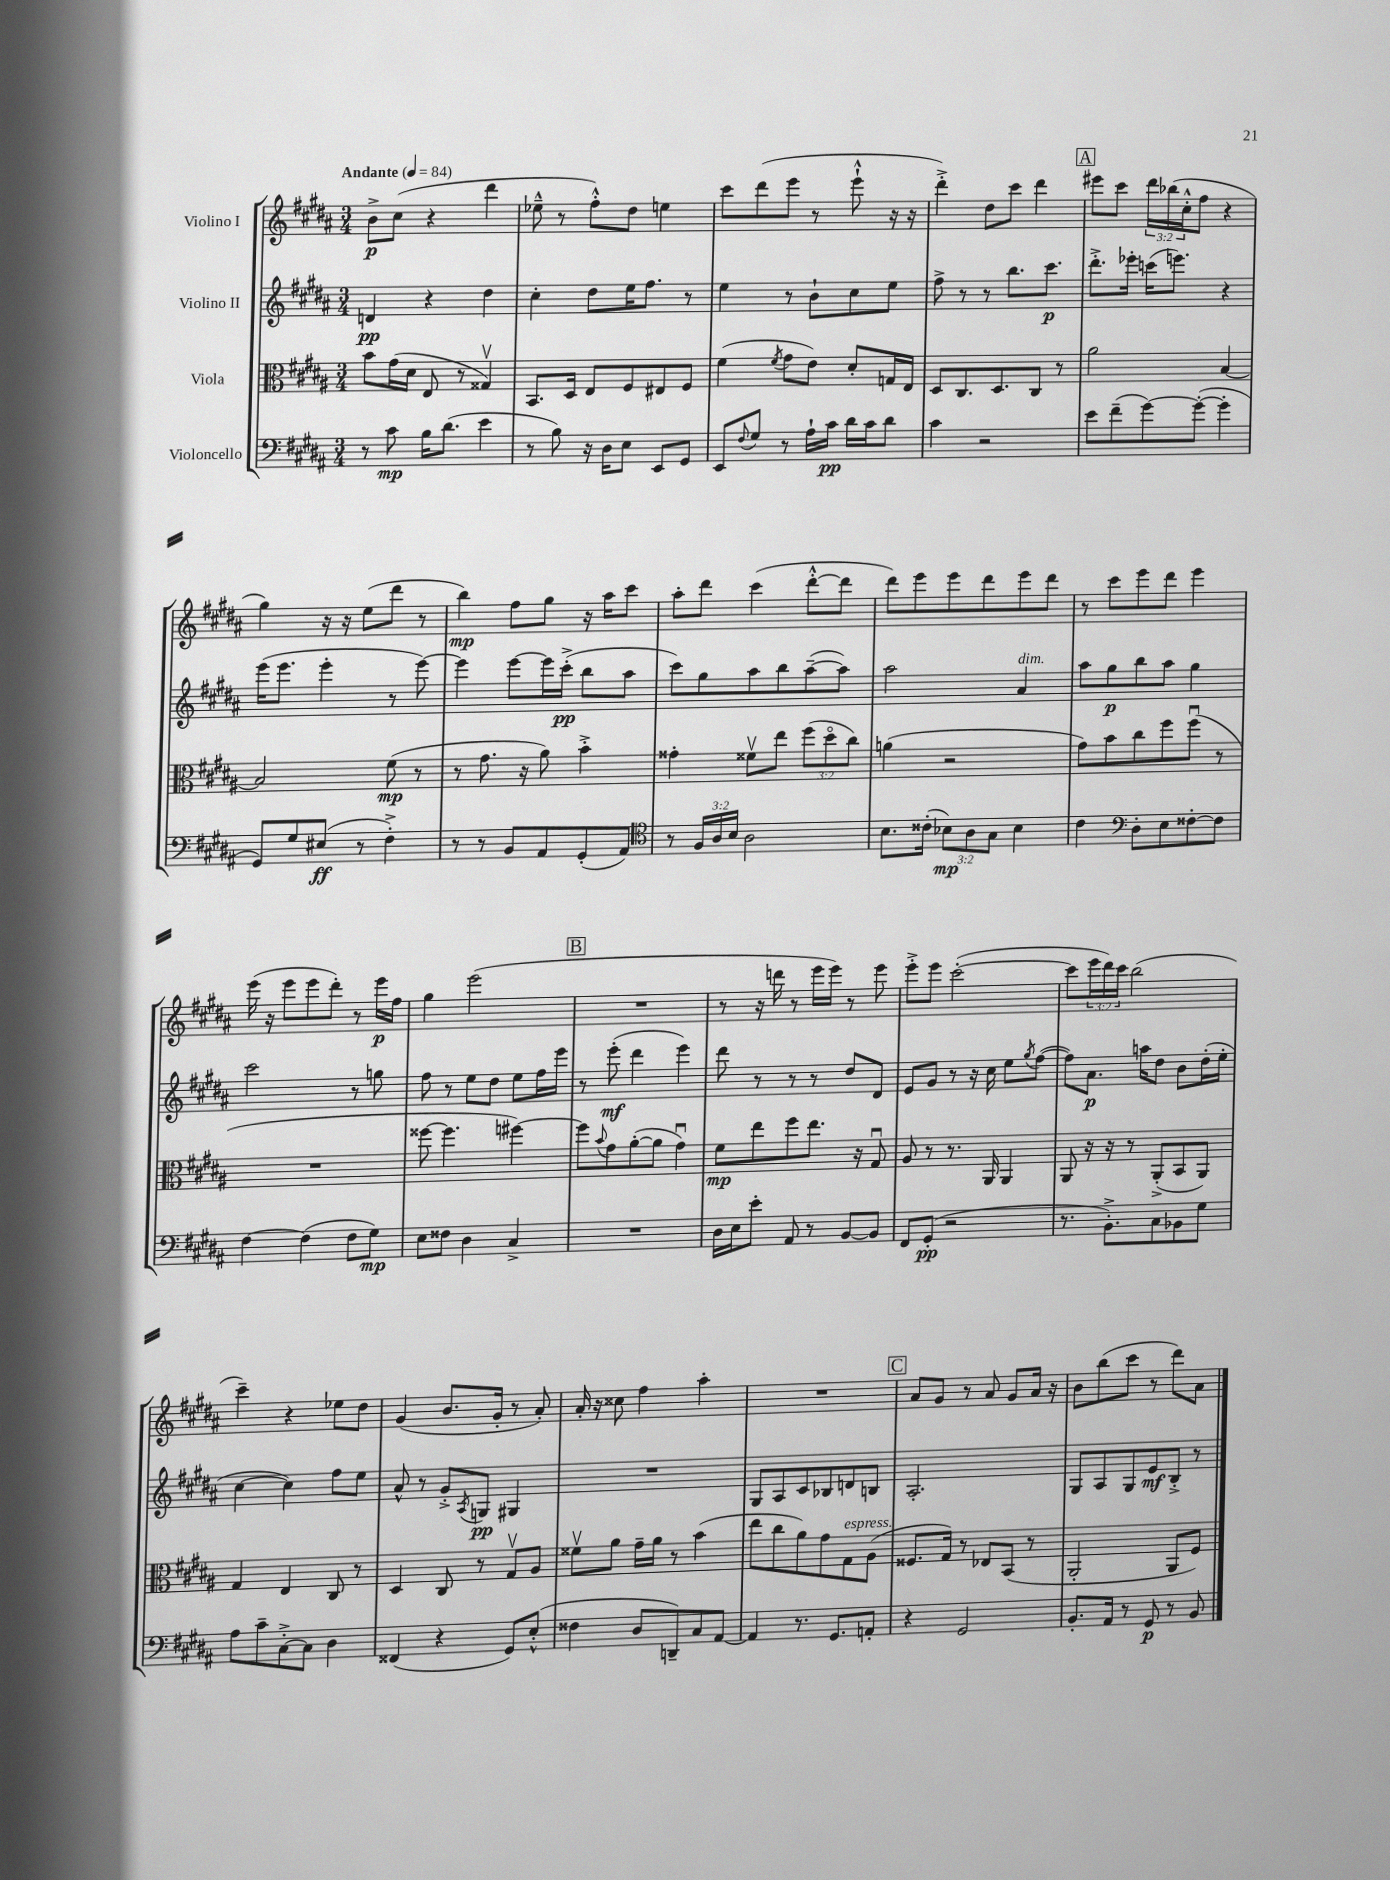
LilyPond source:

<<
\new StaffGroup <<
\new Staff = "s0" \with { instrumentName = "Violino I" } {
    \clef treble \key b \major \numericTimeSignature \time 3/4 \override Staff.TupletNumber.text = #tuplet-number::calc-fraction-text \tempo "Andante" 4 = 84
    b'8->\p cis''8( r4 dis'''4 |
    ees''8---^ r8 fis''8-.-^) dis''8 e''4 |
    cis'''8 dis'''8( e'''8 r8 e'''8-!-^ r16 r16 |
    dis'''4-.->) dis''8 cis'''8 dis'''4 |
    \mark \markup { \box "A" } eis'''8 cis'''8 \tuplet 3/2 { dis'''16 bes''16( cis''16-.-^ } fis''8 r4 |
    gis''4) r16 r16 e''8( dis'''8 r8 |
    b''4\mp) fis''8 gis''8 r16 ais''16 cis'''8 |
    ais''8-. dis'''8 cis'''4( dis'''8~-.-^ dis'''8 |
    dis'''8) e'''8 e'''8 dis'''8 e'''8 dis'''8 |
    r8 cis'''8 e'''8 dis'''8 e'''4 |
    e'''16( r16 e'''8 e'''8 dis'''8-.) r8 e'''16\p fis''16 |
    gis''4 e'''2( |
    \mark \markup { \box "B" } R2. |
    r8 r16 d'''16 r8 e'''16 e'''16) r8 e'''8 |
    e'''8-.-> e'''8 cis'''2~-.( |
    cis'''8 \tuplet 3/2 { e'''16 dis'''16) cis'''16 } b''2( |
    cis'''4--) r4 ees''8 dis''8 |
    gis'4( b'8. gis'16-. r8 ais'8-.) |
    ais'16-. r16 cisis''8 fis''4 ais''4-. |
    R2. |
    \mark \markup { \box "C" } ais'8 gis'8 r8 ais'8 gis'8 ais'16 r16 |
    b'8 b''8( cis'''8 r8 dis'''8) ais'8 \bar "|." |
}
\new Staff = "s1" \with { instrumentName = "Violino II" } {
    \clef treble \key b \major \numericTimeSignature \time 3/4
    d'4\pp r4 dis''4 |
    cis''4-. dis''8 e''16 fis''8. r8 |
    e''4 r8 b'8-! cis''8 e''8 |
    fis''8-> r8 r8 b''8. cis'''8.\p |
    \mark \markup { \box "A" } dis'''8.-.-> ees'''16-. c'''16( e'''8.) r4 |
    e'''16( e'''8. e'''4-. r8 e'''8~) |
    e'''4 e'''8~ e'''16 cis'''16-.->\pp( b''8 ais''8 |
    cis'''8) gis''8 ais''8 b''8 ais''8~--( ais''8) |
    ais''2 ais'4^\markup { \italic "dim." } |
    ais''8 gis''8\p b''8 ais''8 gis''4 |
    cis'''2 r8 g''8 |
    fis''8 r8 e''8 dis''8 e''8 fis''16 e'''16 |
    \mark \markup { \box "B" } r8 e'''8-.\mf( dis'''4 e'''4) |
    dis'''8 r8 r8 r8 dis''8 dis'8 |
    e'8 gis'8 r8 r16 cis''16 e''8 \acciaccatura { gis''8 } fis''8~( |
    fis''8) ais'8.\p a''16 dis''8 b'8 dis''16-.( e''16-. |
    cis''4~ cis''4) fis''8 e''8 |
    ais'8-^ r8 gis'8-.-> \acciaccatura { ais8 } g8\pp gis4 |
    R2. |
    gis8 ais8 cis'8 bes8 d'8 b8 |
    \mark \markup { \box "C" } ais2.-. |
    gis8 ais8 gis8 e'8\mf b8-.-> r8 \bar "|." |
}
\new Staff = "s2" \with { instrumentName = "Viola" } {
    \clef alto \key b \major \numericTimeSignature \time 3/4 \override Staff.TupletNumber.text = #tuplet-number::calc-fraction-text
    b'8 gis'16( dis'16 e8 r8 gisis4\upbow) |
    b,8. dis16 e8 fis8 eis8 fis8 |
    fis'4( \acciaccatura { fis'8 } gis'8 e'8) dis'8-. g16 e16 |
    dis8 cis8. dis8. cis8 r8 |
    \mark \markup { \box "A" } ais'2 b4~ |
    b2 fis'8\mp( r8 |
    r8 gis'8. r16 ais'8) b'4-.-> |
    gisis'4-. fisis'8\upbow e''8 \tuplet 3/2 { fis''8( dis''8\flageolet cis''8) } |
    a'4( r2 |
    gis'8) b'8 cis''8 fis''8 fis''8\downbow( r8 |
    R2. |
    fisis''8~ fisis''4. fis''4~) |
    \mark \markup { \box "B" } fis''8 \appoggiatura { b'8 } gis'8 ais'8~-.( ais'8 gis'4\downbow) |
    fis'8\mp e''8 fis''8 e''8. r16 gis8\downbow |
    ais8 r8 r8. ais,16 ais,4 |
    ais,8 r16 r16 r8 ais,8-.->( b,8 ais,8) |
    gis4 e4 cis8 r8 |
    dis4 cis8 r8 gis8\upbow ais8 |
    fisis'8\upbow ais'8 gis'16-- ais'16 r8 b'4( |
    e''8 cis''8 ais'8) gis'8 gis8^\markup { \italic "espress." } ais8( |
    \mark \markup { \box "C" } fisis8. gis16) r8 ees8 b,8( r8 |
    ais,2-. ais,8 fis8) \bar "|." |
}
\new Staff = "s3" \with { instrumentName = "Violoncello" } {
    \clef bass \key b \major \numericTimeSignature \time 3/4 \override Staff.TupletNumber.text = #tuplet-number::calc-fraction-text
    r8 cis'8\mp b16 dis'8.( e'4 |
    r8 b8) r16 dis16 e8 e,8 gis,8 |
    e,8 \appoggiatura { fis8 } gis8 r8 ais16-! cis'16\pp dis'16 cis'16 dis'8 |
    cis'4 r2 |
    \mark \markup { \box "A" } e'8 fis'8--( gis'8~) gis'8~-.( gis'4-. |
    gis,8) gis8 eis8\ff( r8 fis4-.->) |
    r8 r8 b,8 ais,8 gis,8-.( ais,8) |
    \clef tenor r8 \tuplet 3/2 { fis16 ais16 b16 } ais2 |
    b8. cisis'16-.( \tuplet 3/2 { bes8\mp) ais8 gis8 } bes4 |
    cis'4 \clef bass dis8-. e8 fisis8~-. fisis8 |
    fis4~ fis4( fis8 gis8\mp) |
    e8 fisis8 dis4 cis4-> |
    \mark \markup { \box "B" } R2. |
    dis16 e16 e'8-. ais,8 r8 b,8~ b,8 |
    fis,8 gis,8-.\pp( r2 |
    r8. b,8.-.->) cis8 bes,8 gis8 |
    ais8 cis'8-- cis8~-.-> cis8 dis4 |
    fisis,4( r4 gis,8) e8-.-^( |
    fisis4 dis8 d,8--) cis8 ais,8~ |
    ais,4 r8. gis,8. a,8-. |
    \mark \markup { \box "C" } r4 gis,2 |
    b,8.-. ais,16 r8 gis,8\p r8 b,8 \bar "|." |
}
>>
>>
\layout { \context { \Score \remove "Bar_number_engraver" } }
